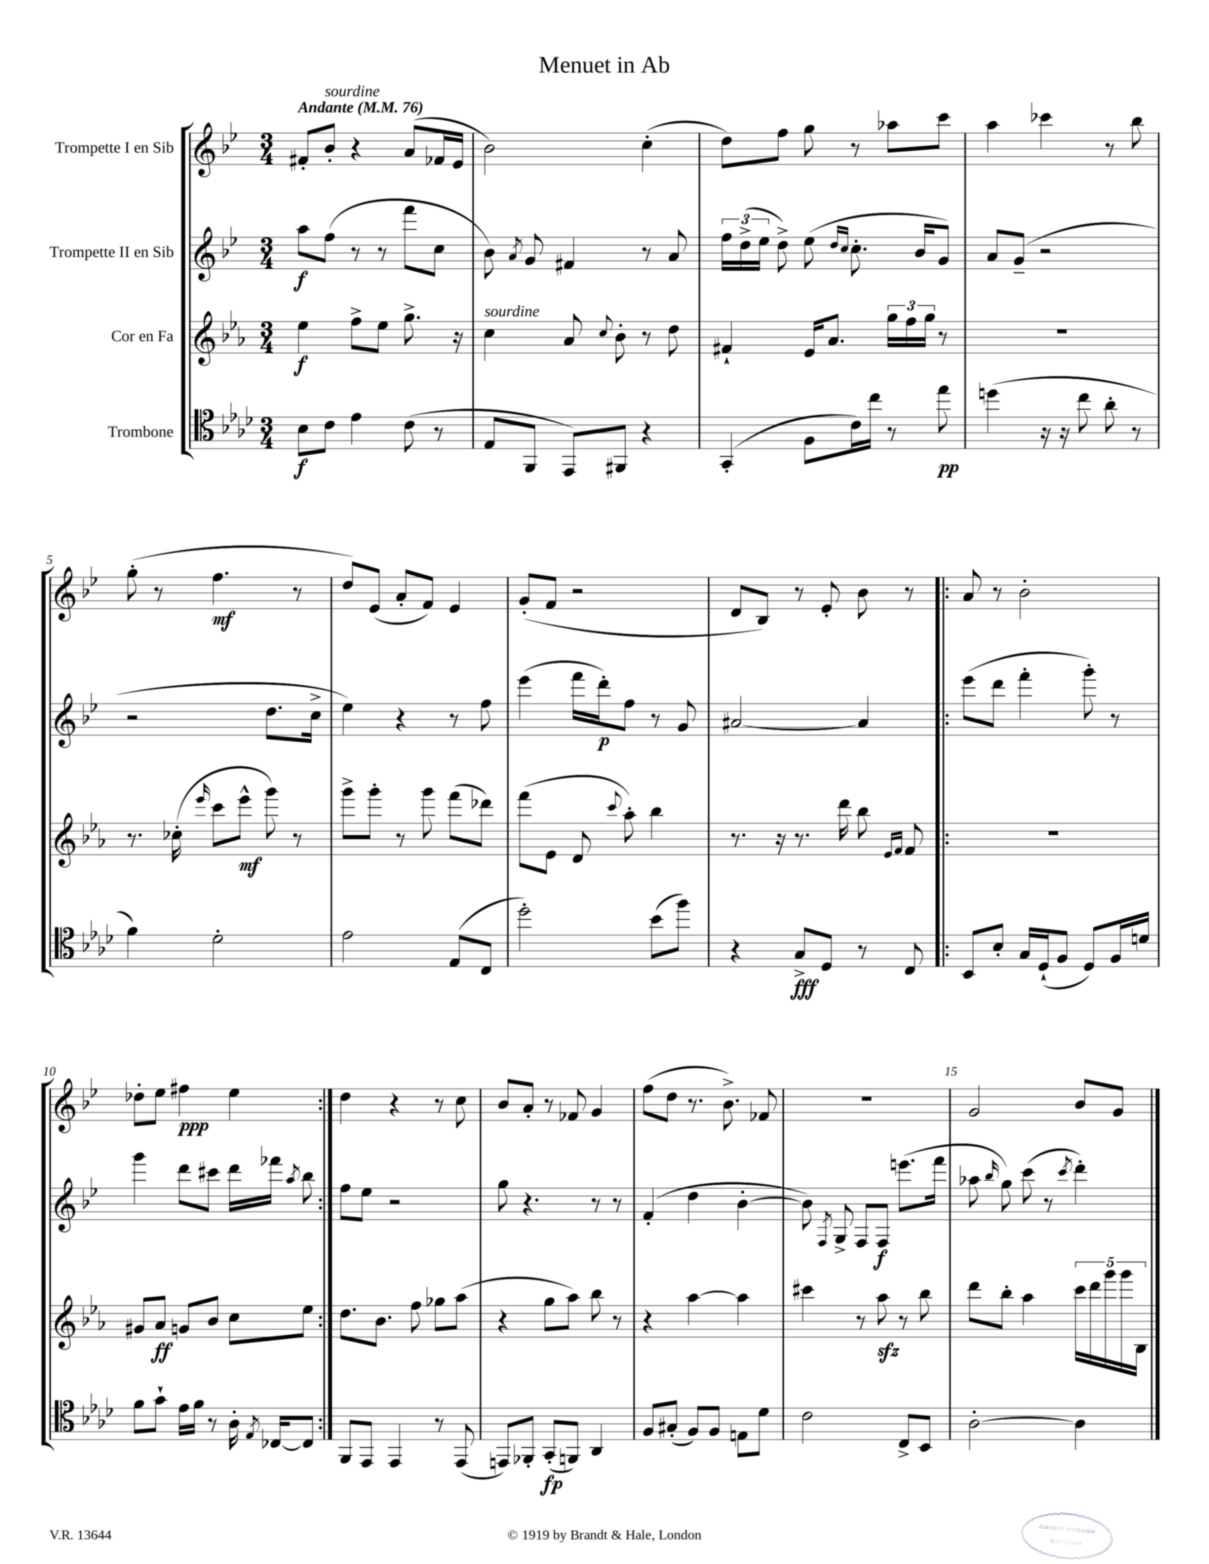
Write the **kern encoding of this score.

**kern	**dynam	**kern	**dynam	**kern	**dynam	**kern	**dynam
*part4	*part4	*part3	*part3	*part2	*part2	*part1	*part1
*staff4	*staff4	*staff3	*staff3	*staff2	*staff2	*staff1	*staff1
*I"Trombone	*	*I"Cor en Fa	*	*I"Trompette II en Sib	*	*I"Trompette I en Sib	*
*clefC4	*	*clefG2	*	*clefG2	*	*clefG2	*
*k[b-e-a-d-]	*	*k[b-e-a-]	*	*k[b-e-]	*	*k[b-e-]	*
*M3/4	*	*M3/4	*	*M3/4	*	*M3/4	*
*MM76	*	*MM76	*	*MM76	*	*MM76	*
=1	=1	=1	=1	=1	=1	=1	=1
!	!	!	!	!	!	!LO:TX:a:B:t=Andante	!
8B-\L	f	4ee-\	f	8aa\L	f	8f#X'/L	.
!	!	!	!	!	!	!LO:TX:a:i:t=sourdine	!
8c\J	.	.	.	(8ff\J	.	8b-'/J	.
4e-\	.	8ff^\L	.	8r	.	4r	.
.	.	8ee-\J	.	8r	.	.	.
(8c\	.	8.gg^\	.	8fff\L	.	(8a/L	.
8r	.	.	.	8cc\J	.	16f-X/L	.
.	.	16r	.	.	.	16e-/JJ	.
=2	=2	=2	=2	=2	=2	=2	=2
!	!	!LO:TX:a:i:t=sourdine	!	!	!	!	!
8E-/L	.	4cc\	.	8b-\)	.	2b-\)	.
.	.	.	.	8qa/	.	.	.
8FF/J	.	.	.	8g/	.	.	.
8EE-/L)	.	8a-/	.	4f#X/	.	.	.
.	.	8qqcc/	.	.	.	.	.
8FF#X/J	.	8b-'\	.	.	.	.	.
4r	.	8r	.	8r	.	(4cc'\	.
.	.	8dd\	.	8a/	.	.	.
=3	=3	=3	=3	=3	=3	=3	=3
(4GG'/	.	4f#X`/	.	24ff\LL	.	8dd\L)	.
.	.	.	.	(24dd^\	.	.	.
.	.	.	.	24ee-\JJ	.	.	.
.	.	.	.	8dd^\)	.	8ff\J	.
8F\L	.	16e-/KL	.	(8ee-\	.	8gg\	.
.	.	8.a-/J	.	.	.	.	.
.	.	.	.	16qqdd/LL	.	.	.
.	.	.	.	16qqcc/JJ	.	.	.
16c\L)	.	.	.	8.cc'\	.	8r	.
16cc\JJ	.	.	.	.	.	.	.
8r	.	24gg\LL	.	.	.	8aa-X\L	.
.	.	24ff\	.	.	.	.	.
.	.	.	.	16b-/KL	.	.	.
.	.	24gg\JJ	.	.	.	.	.
8ee-\	pp	8r	.	8g/J)	.	8ccc\J	.
=4	=4	=4	=4	=4	=4	=4	=4
(4ddn\	.	2.r	.	8a/L	.	4aa\	.
.	.	.	.	(8g~/J	.	.	.
16r	.	.	.	2r	.	4ccc-X\	.
16r	.	.	.	.	.	.	.
8cc\	.	.	.	.	.	.	.
8a-'\	.	.	.	.	.	8r	.
8r	.	.	.	.	.	8bb-\	.
!!LO:LB:g=z
=5	=5	=5	=5	=5	=5	=5	=5
4f\)	.	8.r	.	2r	.	(8gg'\	.
.	.	.	.	.	.	8r	.
.	.	(16cc-X'\	.	.	.	.	.
.	.	16qqeee-/	.	.	.	.	.
2d-'\	.	8ccc\L	.	.	.	4.ff\	mf
.	.	8eee-^^\J	mf	.	.	.	.
.	.	8ggg\)	.	8.dd\L	.	.	.
.	.	8r	.	.	.	8r	.
.	.	.	.	16cc^\Jk	.	.	.
=6	=6	=6	=6	=6	=6	=6	=6
2e-\	.	8ggg^\L	.	4ee-\)	.	8dd/L)	.
.	.	8ggg'\J	.	.	.	(8e-/J	.
.	.	8r	.	4r	.	8a'/L	.
.	.	8ggg\	.	.	.	8f/J)	.
(8E-/L	.	(8fff\L	.	8r	.	4e-/	.
8C/J	.	8ddd-X\J)	.	8ff\	.	.	.
=7	=7	=7	=7	=7	=7	=7	=7
2dd-'\)	.	(8fff\L	.	(4eee-\	.	(8g'/L	.
.	.	8e-\J	.	.	.	8f/J	.
.	.	8d/	.	16fff\LL	.	2r	.
.	.	.	.	16ddd'\J)	p	.	.
.	.	8qqccc/	.	.	.	.	.
.	.	8aa-'\)	.	8ff\J	.	.	.
(8b-\L	.	4bb-\	.	8r	.	.	.
8ff\J)	.	.	.	8g/	.	.	.
=8	=8	=8	=8	=8	=8	=8	=8
4r	.	8.r	.	[2a#X/	.	8d/L	.
.	.	.	.	.	.	8B-/J)	.
.	.	16r	.	.	.	.	.
8G^/L	fff	8.r	.	.	.	8r	.
8D-/J	.	.	.	.	.	8e-'/	.
.	.	16ddd\	.	.	.	.	.
8r	.	8bb-\	.	4a#/]	.	8b-\	.
.	.	16qqe-/LL	.	.	.	.	.
.	.	16qqf/JJ	.	.	.	.	.
8C/	.	8f/	.	.	.	8r	.
=9!|:	=9!|:	=9!|:	=9!|:	=9!|:	=9!|:	=9!|:	=9!|:
8BB-/L	.	2.r	.	(8eee-\L	.	8a/	.
8B-'/J	.	.	.	8ddd\J	.	8r	.
16G/LL	.	.	.	4fff'\	.	2b-'\	.
(16D-`/J	.	.	.	.	.	.	.
8F/J	.	.	.	.	.	.	.
8D-/L)	.	.	.	8ggg'\)	.	.	.
16F/L	.	.	.	8r	.	.	.
16dn/JJ	.	.	.	.	.	.	.
!!LO:LB:g=z
=10	=10	=10	=10	=10	=10	=10	=10
8f\L	.	8g#X/L	.	4ggg\	.	8dd-X'\L	.
8g`\J	.	8a-/J	ff	.	.	8ee-\J	.
16e-\LL	.	8gn/L	.	8ddd\L	.	4ff#X\	ppp
16f\JJ	.	.	.	.	.	.	.
8r	.	8b-/J	.	8ccc#X\J	.	.	.
16A-'\	.	8cc\L	.	16ddd\LL	.	4ee-\	.
8qE-/	.	.	.	.	.	.	.
[16C-X/KL	.	.	.	16fff-X\JJ	.	.	.
.	.	.	.	8qaa/	.	.	.
8C-/J]	.	8ee-\J	.	8bb-\	.	.	.
=11:|!	=11:|!	=11:|!	=11:|!	=11:|!	=11:|!	=11:|!	=11:|!
8FF/L	.	8.dd\L	.	8ff\L	.	4dd\	.
8EE-/J	.	.	.	8ee-\J	.	.	.
.	.	8.b-\J	.	.	.	.	.
4EE-/	.	.	.	2r	.	4r	.
.	.	8ff\	.	.	.	.	.
8r	.	8gg-X\L	.	.	.	8r	.
(8EE-/	.	(8aa-\J	.	.	.	8cc\	.
=12	=12	=12	=12	=12	=12	=12	=12
8EEn/L)	.	4r	.	8gg\	.	8b-/L	.
8FF-X'/J	.	.	.	4.r	.	8a'/J	.
(8GG'/L	fp	8gg\L	.	.	.	8r	.
8FFn/J)	.	8aa-\J)	.	.	.	8f-X/	.
4AA-/	.	8bb-\	.	8r	.	4g/	.
.	.	8r	.	8r	.	.	.
=13	=13	=13	=13	=13	=13	=13	=13
8F/L	.	4r	.	(4f'/	.	(8ff\L	.
(8G#X'/J	.	.	.	.	.	8dd\J	.
8F/L)	.	[4aa-\	.	4dd\	.	8.r	.
8F/J	.	.	.	.	.	.	.
.	.	.	.	.	.	8.b-^\)	.
8En\L	.	4aa-\]	.	[4b-'\	.	.	.
8d-\J	.	.	.	.	.	8f-X/	.
=14	=14	=14	=14	=14	=14	=14	=14
2c\	.	4ccc#X\	.	8b-\])	.	2.r	.
.	.	.	.	8qF/	.	.	.
.	.	.	.	8G^/	.	.	.
.	.	8r	.	8F/L	.	.	.
.	.	8aa-zz\	.	8F/J	f	.	.
8C^/L	.	8r	.	(8.eeen\L	.	.	.
8BB-/J	.	8bb-\	.	.	.	.	.
.	.	.	.	16fff\Jk	.	.	.
=15	=15	=15	=15	=15	=15	=15	=15
[2A-'\	.	8ddd\L	.	8aa-X\	.	2g/	.
.	.	.	.	16qqbb-/	.	.	.
.	.	8bb-'\J	.	8gg\)	.	.	.
.	.	4aa-\	.	(8ccc\	.	.	.
.	.	.	.	8r	.	.	.
.	.	.	.	8qccc/	.	.	.
4A-\]	.	20ccc\LL	.	4ddd'\)	.	8b-/L	.
.	.	20ddd\	.	.	.	.	.
.	.	20ggg\	.	.	.	.	.
.	.	.	.	.	.	8g/J	.
.	.	20ggg\	.	.	.	.	.
.	.	20B-\JJ	.	.	.	.	.
==	==	==	==	==	==	==	==
*-	*-	*-	*-	*-	*-	*-	*-
